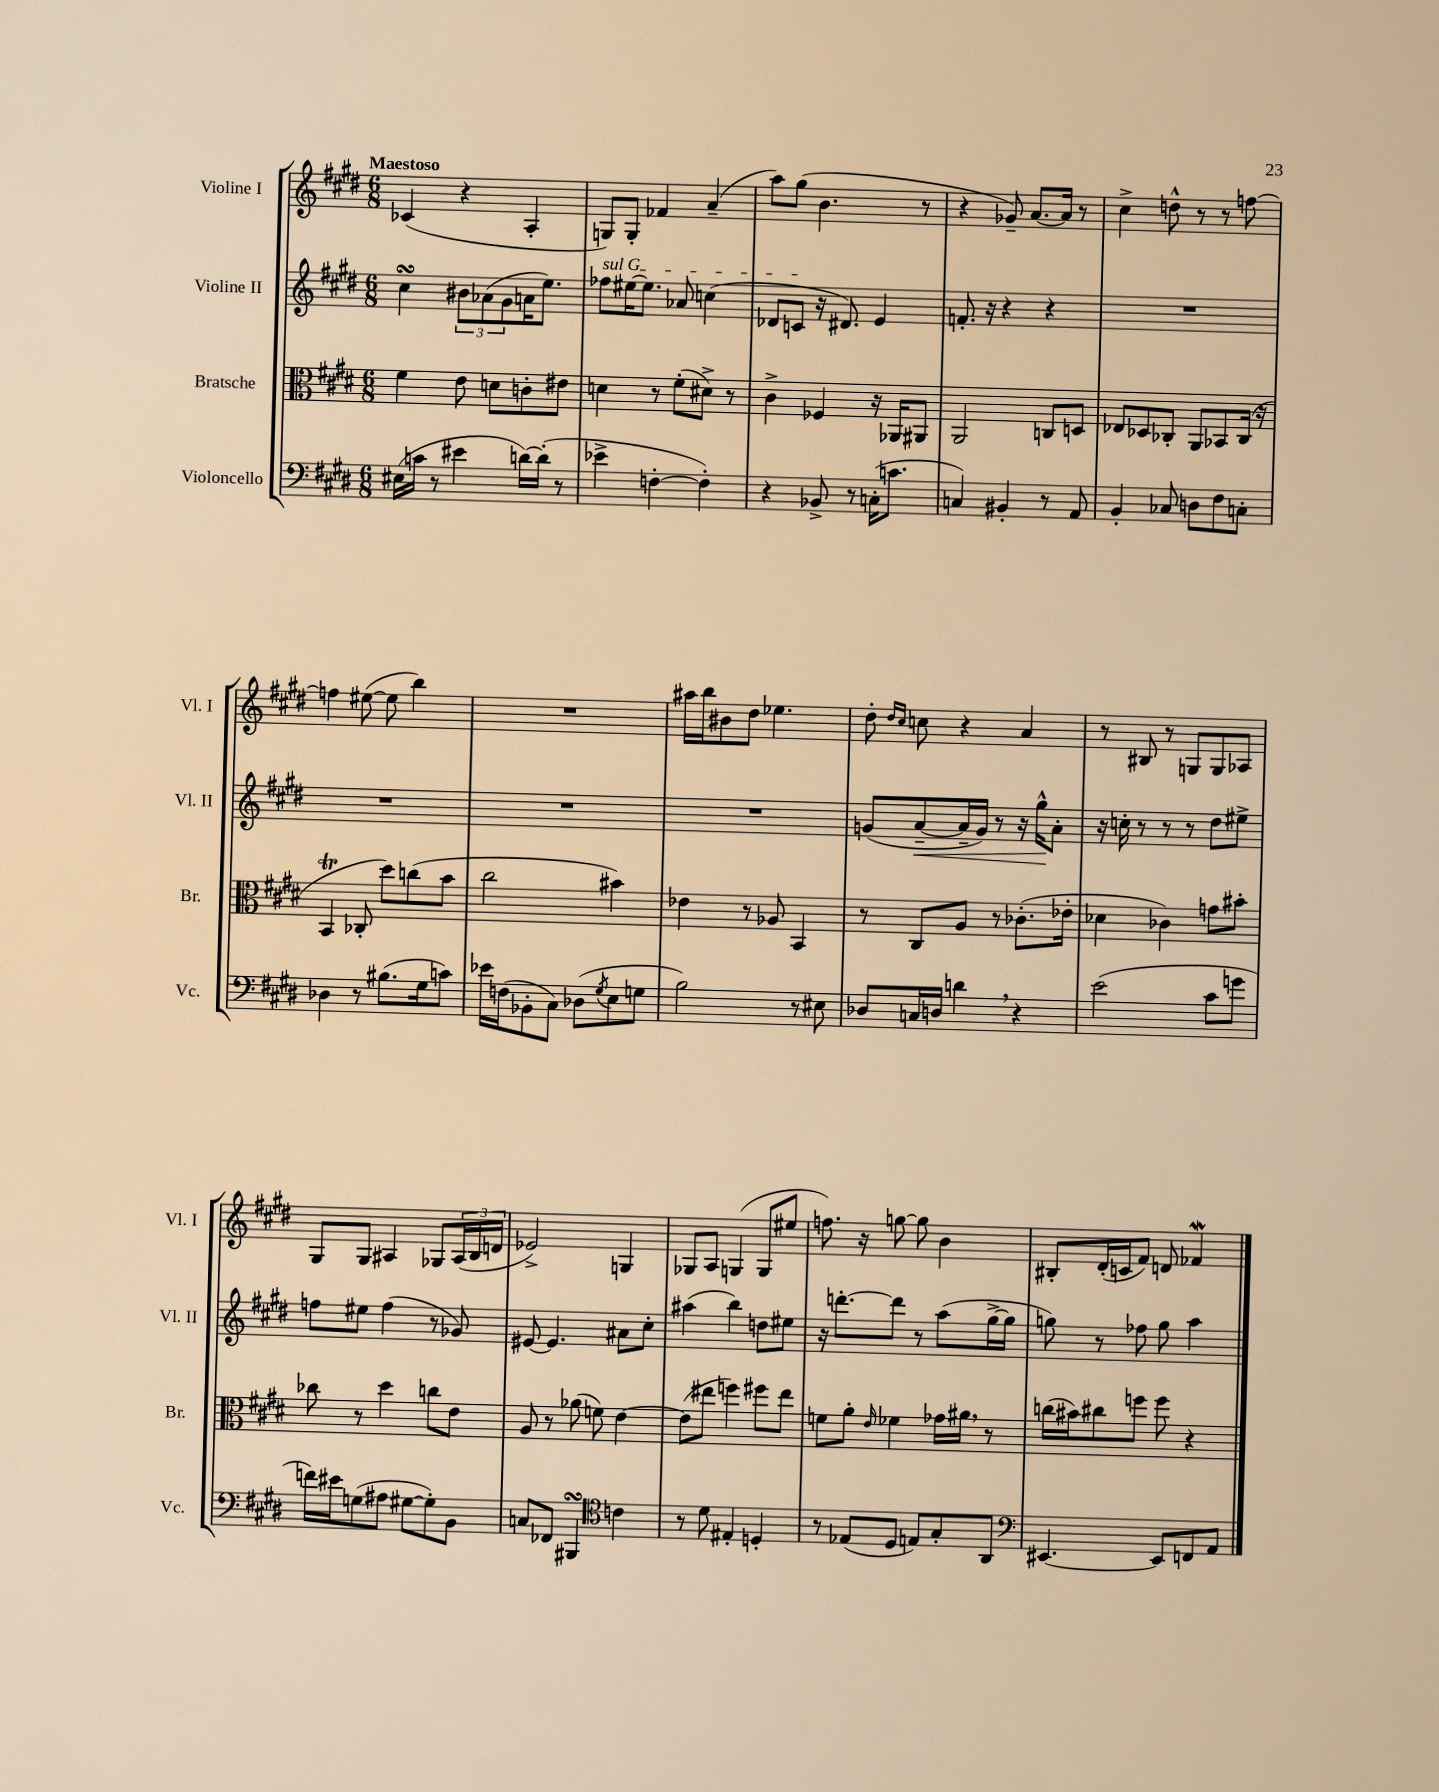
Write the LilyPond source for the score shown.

<<
\new StaffGroup <<
\new Staff = "s0" \with { instrumentName = "Violine I" shortInstrumentName = "Vl. I" } {
    \clef treble \key e \major \numericTimeSignature \time 6/8 \tempo "Maestoso"
    ces'4( r4 a4-. |
    g8) g8-. fes'4 a'4--( |
    a''8) gis''8( b'4. r8 |
    r4 ges'8--) a'8.~ a'16 r8 |
    cis''4-> d''8-^ r8 r8 f''8~ |
    f''4 eis''8~( eis''8 b''4) |
    R2. |
    ais''16 b''16 bis'8 dis''8 ees''4. |
    dis''8-. \grace { dis''16 cis''16 } c''8 r4 a'4 |
    r8 bis8 r8 g8 g8 aes8 |
    gis8 gis8 ais4 ges8 \tuplet 3/2 { ais16( b16 d'16 } |
    ees'2->) g4 |
    ges8 a8 g4( g8 eis''8 |
    f''8.) r16 g''8~ g''8 b'4 |
    bis8-. dis'16-.( c'16 fis'8) d'8 fes'4\mordent \bar "|." |
}
\new Staff = "s1" \with { instrumentName = "Violine II" shortInstrumentName = "Vl. II" } {
    \clef treble \key e \major \numericTimeSignature \time 6/8
    cis''4\turn \tuplet 3/2 { bis'8 aes'8( gis'8 } a'16 e''8.) |
    \once \override TextSpanner.bound-details.left.text = \markup { \italic "sul G" } fes''8\startTextSpan eis''16~ eis''8. aes'8 c''4( |
    des'8 c'8\stopTextSpan r16 dis'8.) e'4 |
    f'8.-. r16 r4 r4 |
    R2. |
    R2. |
    R2. |
    R2. |
    g'8( a'8~--\< a'16-- g'16) r8 r16 gis''16-^\! a'8-. |
    r16 c''16-. r8 r8 r8 dis''8 eis''8-> |
    f''8 eis''8 f''4( r8 ges'8) |
    eis'8~ eis'4. ais'8 cis''8-. |
    ais''4( b''4) d''8 eis''8 |
    r16 d'''8.~-. d'''8 r8 a''8( gis''16~-> gis''16 |
    g''8) r8 fes''8 g''8 a''4 \bar "|." |
}
\new Staff = "s2" \with { instrumentName = "Bratsche" shortInstrumentName = "Br." } {
    \clef alto \key e \major \numericTimeSignature \time 6/8
    fis'4 e'8 d'8 c'8-. eis'8 |
    d'4 r8 fis'8-.( dis'8->) r8 |
    cis'4-> fes4 r16 aes,16 ais,8 |
    a,2 c8 d8 |
    ees8 des8 ces8-. a,8 bes,8 ces16( r16 |
    b,4\trill ces8-. dis''8) c''8( b'8 |
    cis''2 bis'4) |
    ees'4 r8 aes8 b,4 |
    r8 cis8 a8 r8 ces'8.-.( ees'16-. |
    des'4 ces'4) g'8 bis'8-. |
    ces''8 r8 dis''4 c''8 e'8 |
    a8 r8 aes'8( f'8) e'4~ |
    e'8( eis''8 f''4) fis''8 eis''8 |
    f'8 a'8-. \grace { e'16 } fes'4 ges'16 ais'16 \breathe r8 |
    c''16( bis'16) cis''8 f''8 f''8 r4 \bar "|." |
}
\new Staff = "s3" \with { instrumentName = "Violoncello" shortInstrumentName = "Vc." } {
    \clef bass \key e \major \numericTimeSignature \time 6/8
    eis16( c'16 r8 eis'4 d'16~) d'16-.( r8 |
    ees'4-> f4~-. f4-.) |
    r4 bes,8-> r8 c16-.( c'8. |
    c4) bis,4-. r8 a,8 |
    b,4-. ces8 d8 fis8 c8-. |
    des4 r8 bis8.( gis16 c'8) |
    ees'16 f16( bes,8-. cis8) des8( \acciaccatura { gis8 } e8 g8 |
    b2) r8 eis8 |
    des8 c16 d16 d'4 \breathe r4 |
    e'2( cis'8 g'8 |
    f'16) eis'16 g8( ais8 gis8~ gis8-.) b,8 |
    c8 fes,8 bis,,4\turn \clef tenor c'4 |
    r8 dis'8 eis4-. d4-. |
    r8 ees8( dis8 e8) gis8-. a,8 |
    \clef bass eis,4.~ eis,8 f,8 a,8 \bar "|." |
}
>>
>>
\layout { \context { \Score \remove "Bar_number_engraver" } }
